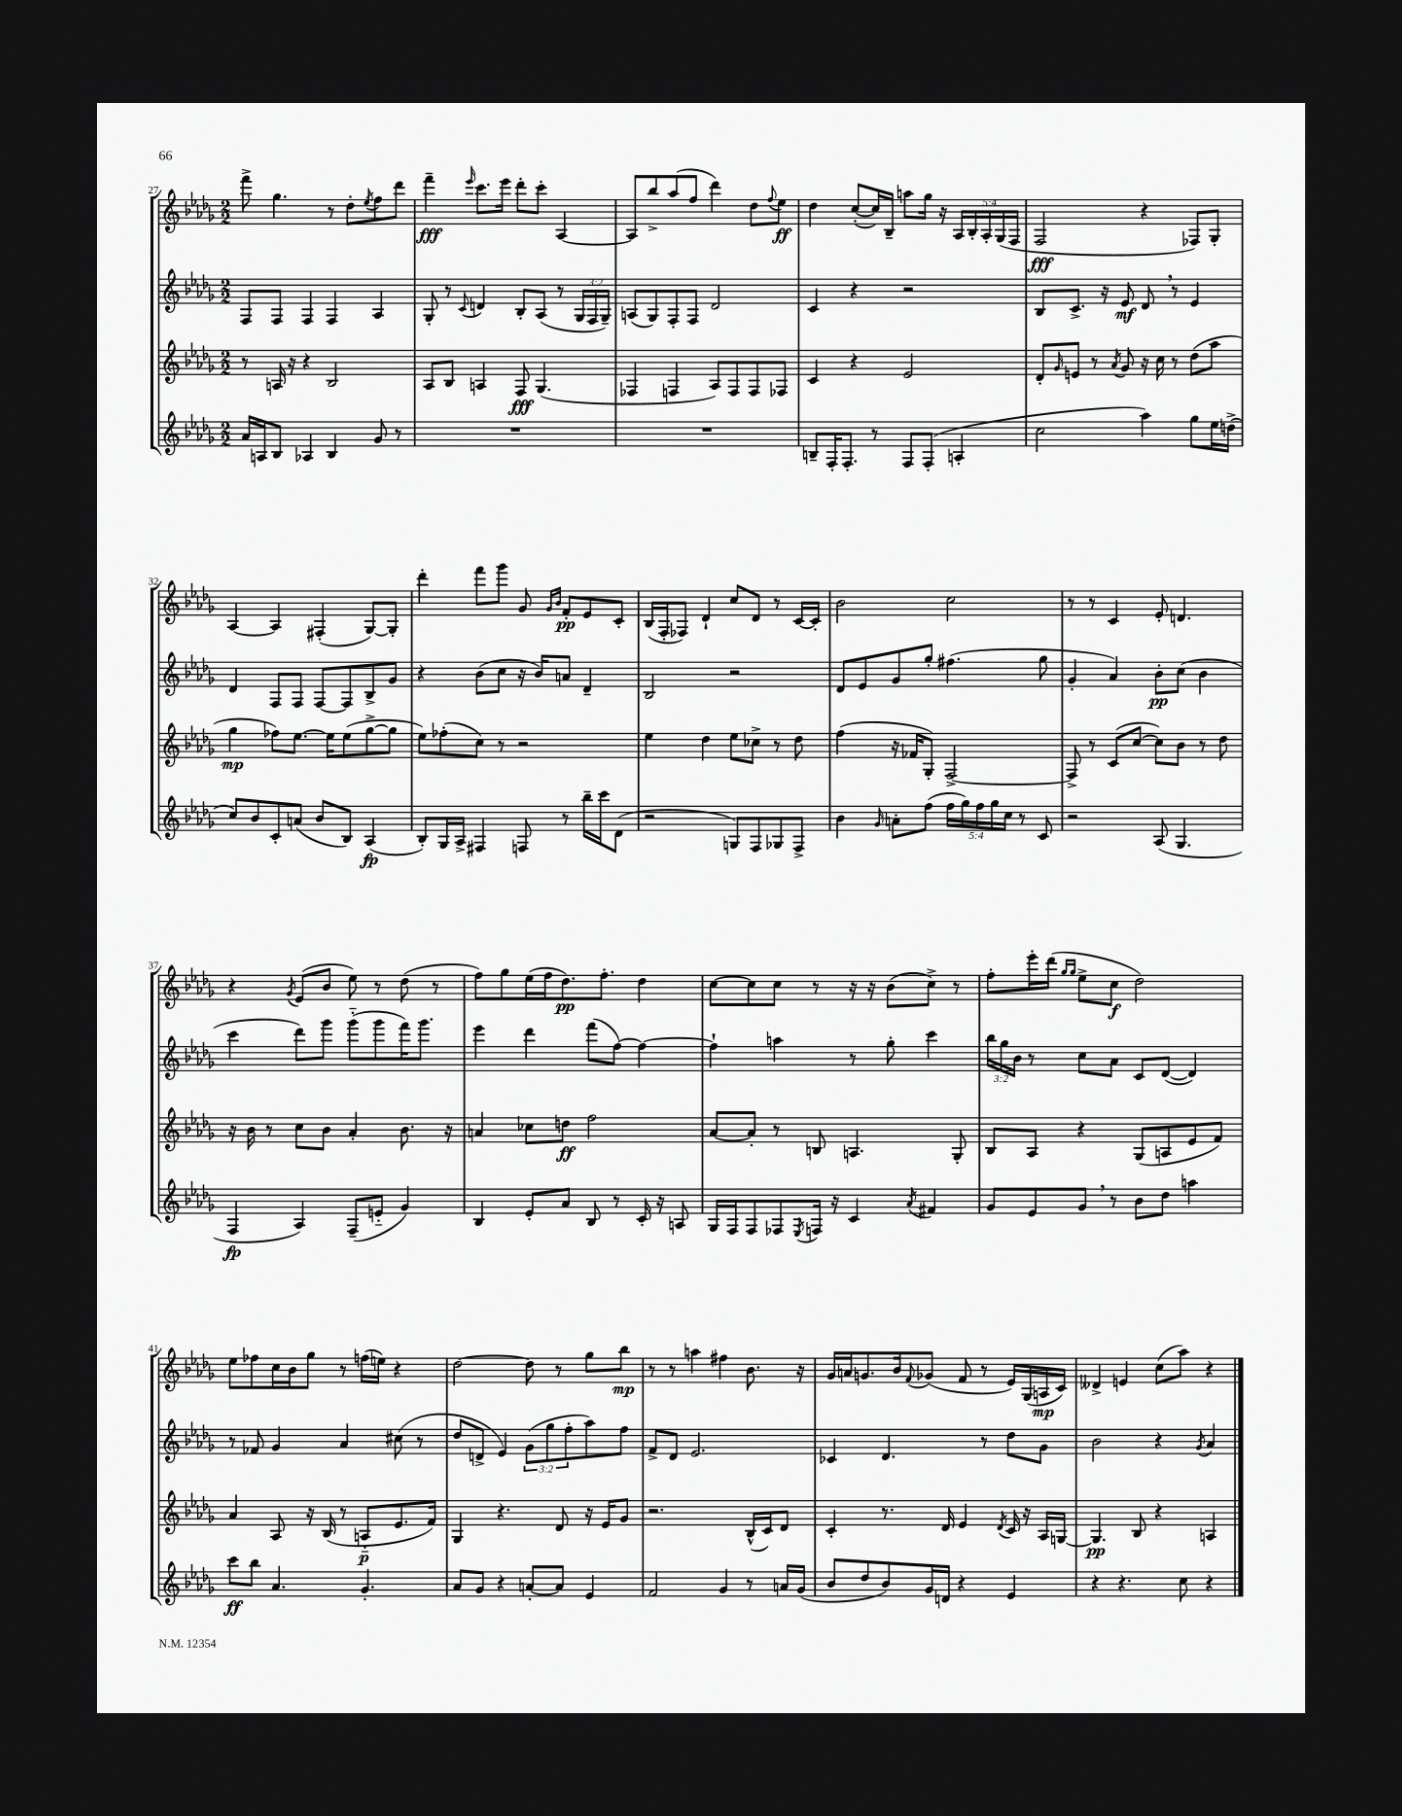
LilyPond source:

<<
\new StaffGroup <<
\new Staff = "s0" {
    \clef treble \key des \major \numericTimeSignature \time 2/2 \override Staff.TupletNumber.text = #tuplet-number::calc-fraction-text
    f'''8-> ges''4. r8 des''8-. \acciaccatura { ees''8 } f''8 des'''8 |
    f'''4--\fff \grace { ees'''16 } c'''8. ees'''16 des'''8-. c'''8-. aes4~ |
    aes8 bes''8-> aes''8( f''8 des'''4) des''8 \appoggiatura { f''8 } ees''8\ff |
    des''4 c''8~-.( c''16) bes16-- a''8 ges''16 r16 \tuplet 5/4 { aes16 bes16-. aes16-. ges16( f16 } |
    f2\fff r4 fes8) ges8-. |
    aes4~ aes4 fis4-.( ges8~) ges8-. |
    des'''4-. f'''8 ges'''8 ges'8 \grace { ges'16 bes'16 } f'8-.\pp ees'8 c'8-. |
    bes16( f16-. fes8) des'4-! c''8 des'8 r8 c'16~ c'16-. |
    bes'2 c''2 |
    r8 r8 c'4 ees'8-. d'4. |
    r4 \acciaccatura { ges'8 } ees'8( bes'8 ees''8) r8 des''8( r8 |
    f''8) ges''8 ees''16( f''16 des''8.\pp) f''8.-. des''4 |
    c''8~ c''8 c''8 r8 r16 r16 bes'8( c''8->) r8 |
    f''8-. ees'''16-. des'''16( \grace { ges''16 ges''16 } ees''8-> c''8\f des''2) |
    ees''8 fes''8 c''16 bes'16 ges''8 r8 f''16( e''16) r4 |
    des''2~ des''8 r8 ges''8 bes''8\mp |
    r8 r8 a''4 fis''4 bes'8. r16 |
    ges'16 a'16 g'8. bes'16 \appoggiatura { f'8 } ges'8( f'8 r8 ees'16) ges16( a16\mp c'16) |
    deses'4-> e'4 c''8( aes''8) r4 \bar "|." |
}
\new Staff = "s1" {
    \clef treble \key des \major \numericTimeSignature \time 2/2 \override Staff.TupletNumber.text = #tuplet-number::calc-fraction-text
    f8 f8 f4 f4 aes4 |
    ges8-. r8 \appoggiatura { c'8 } d'4 bes8-. aes8( r8 \tuplet 3/2 { ges16 f16 ges16--) } |
    a8( ges8) f8-. f8 des'2 |
    c'4 r4 r2 |
    bes8 c'8.-> r16 ees'8\mf des'8 \breathe r8 ees'4 |
    des'4 f8 f8 f8~ f8 bes8-> ges'8 |
    r4 bes'8( c''8 r16 bes'16) a'8 des'4-- |
    bes2 r2 |
    des'8 ees'8 ges'8 ges''8-. fis''4.( ges''8 |
    ges'4-. aes'4) bes'8-.\pp c''8( bes'4 |
    c'''4 des'''8) ges'''8 ges'''8-_( ges'''8 f'''16) ges'''8. |
    ees'''4 des'''4 f'''8( f''8~) f''4~ |
    f''4-! a''4 r8 ges''8-. c'''4 |
    \tuplet 3/2 { bes''16 ges''16 bes'16 } r8 c''8 aes'8 c'8 des'8~( des'4) |
    r8 fes'8 ges'4 aes'4 cis''8( r8 |
    des''8 d'8-> ees'4) \tuplet 3/2 { ges'8( ges''8 f''8-. } aes''8) f''8 |
    f'8-> des'8 ees'2. |
    ces'4 des'4. r8 des''8 ges'8 |
    bes'2 r4 \acciaccatura { ges'8 } aes'4 \bar "|." |
}
\new Staff = "s2" {
    \clef treble \key des \major \numericTimeSignature \time 2/2
    r8 a16 r16 r4 bes2 |
    aes8 bes8 a4 f8\fff ges4.( |
    fes4 f4 aes8) f8 f8 fes8 |
    c'4 r4 ees'2 |
    des'8-. \grace { ges'16 } e'8 r8 \acciaccatura { aes'8 } ges'8 r16 c''16 r8 des''8( aes''8 |
    ges''4\mp fes''8) ees''8.~ ees''16 ees''8( ges''8~-> ges''8 |
    ees''8) fes''8-.( c''8) r8 r2 |
    ees''4 des''4 ees''8 ces''8-> r8 des''8 |
    f''4( r16 fes'16 ges8-.) f2~-> |
    f8-> r8 c'8( c''8~ c''8) bes'8 r8 des''8 |
    r16 bes'16 r8 c''8 bes'8 aes'4-. bes'8. r16 |
    a'4 ces''8 d''8\ff f''2 |
    aes'8~ aes'8-. r8 b8 a4. ges8-. |
    bes8 aes8 r4 ges8( a8 ees'8 f'8) |
    aes'4 aes8 r16 bes16( r8 a8-_\p ees'8. f'16) |
    ges4 r4. des'8 r16 ees'16 ges'8 |
    r2. bes16-^( c'16) des'8 |
    c'4-. r8. des'16 ees'4 \acciaccatura { des'8 } c'16 r16 aes16 g16~ |
    g4.\pp bes8 r4 a4 \bar "|." |
}
\new Staff = "s3" {
    \clef treble \key des \major \numericTimeSignature \time 2/2 \override Staff.TupletNumber.text = #tuplet-number::calc-fraction-text
    aes'16 a16 bes8 aes4 bes4 ges'8 r8 |
    R1 |
    R1 |
    b8-- f16-. f8.-. r8 f8 f8-.( a4-. |
    c''2 aes''4) ges''8 ees''16 d''16->( |
    c''8) bes'8 c'8-. a'8( bes'8 bes8) aes4\fp( |
    bes8-.) ges16 aes16-> fis4 f8 r8 bes''16-- c'''16 des'8( |
    r2 g8) f8 ges8 f8-> |
    bes'4 \grace { ges'16 } a'8-. f''8( \tuplet 5/4 { f''16 ges''16) f''16 ges''16 c''16 } r8 c'8 |
    r2 aes8( ges4. |
    f4\fp aes4) f8--( e'8-_ ges'4) |
    bes4 ees'8-. aes'8 bes8 r8 c'16-. r16 a8 |
    ges16 f16 f8 fes8 \acciaccatura { ees8 } f16 r16 c'4 \acciaccatura { aes'8 } fis'4 |
    ges'8 ees'8 ges'8 \breathe r8 bes'8 des''8 a''4 |
    c'''8\ff bes''8 aes'4. ges'4.-. |
    aes'8 ges'8 r4 a'8~-. a'8 ees'4 |
    f'2 ges'4 r8 a'16 ges'16( |
    bes'8 des''8 bes'8) ges'16 d'16 r4 ees'4 |
    r4 r4. c''8 r4 \bar "|." |
}
>>
>>
\layout { \context { \Score currentBarNumber = #27 } }
